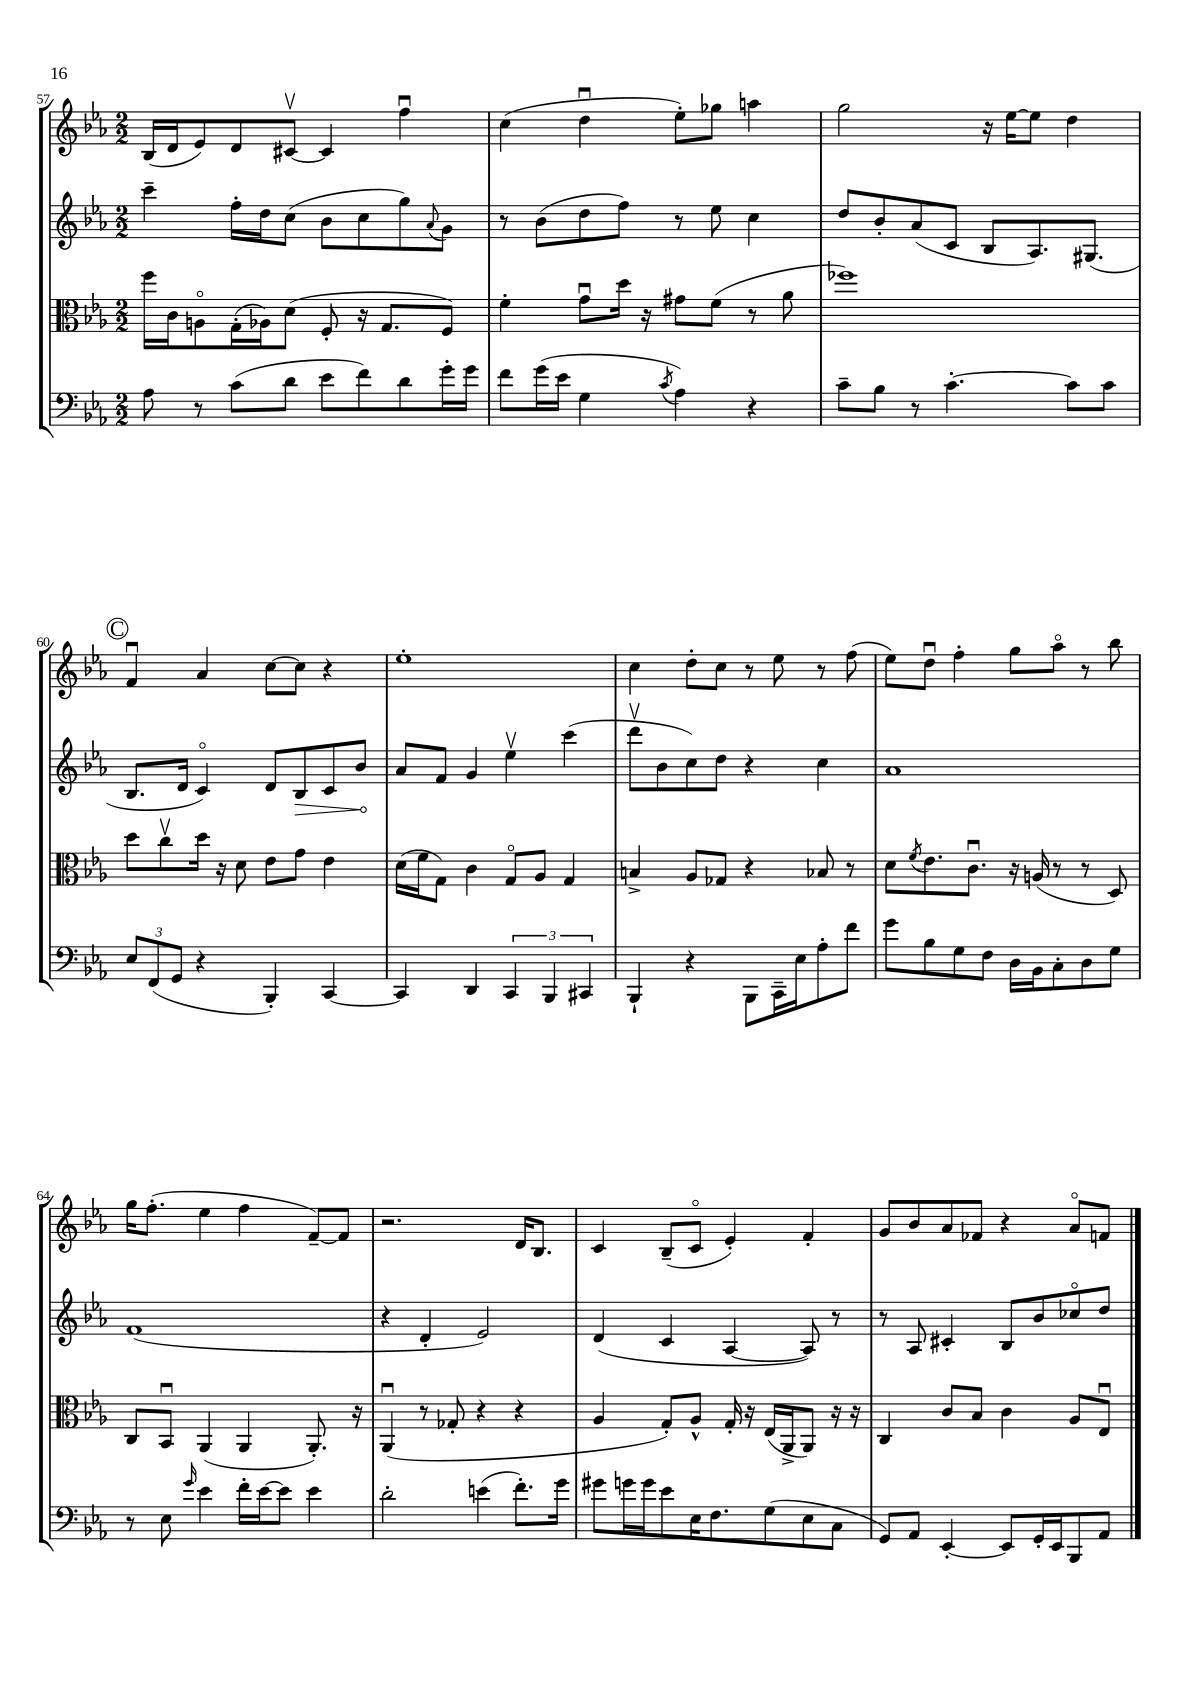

**kern	**kern	**kern	**dynam	**kern
*part4	*part3	*part2	*part2	*part1
*staff4	*staff3	*staff2	*staff2	*staff1
*clefF4	*clefC3	*clefG2	*	*clefG2
*k[b-e-a-]	*k[b-e-a-]	*k[b-e-a-]	*	*k[b-e-a-]
*M2/2	*M2/2	*M2/2	*	*M2/2
=57	=57	=57	=57	=57
8A-\	16ff\LL	4ccc~\	.	(16B-/LL
.	16c\J	.	.	16d/J
8r	8An\	.	.	8e-/)
(8c\L	(16G'\L	16ff'\LL	.	8d/
.	16A-X\J)	16dd\J	.	.
8d\J	(8d\J	(8cc\J	.	[8c#Xv/J
8e-\L	8F'/	8b-\L	.	4c#/]
8f\)	16r	8cc\	.	.
.	8.G/L	.	.	.
8d\	.	8gg\)	.	4ffu\
.	.	8qqa-/	.	.
16g'\L	8F/J)	8g\J	.	.
16g\JJ	.	.	.	.
=58	=58	=58	=58	=58
8f\L	4f'\	8r	.	(4cc\
(16g\L	.	(8b-\L	.	.
16e-\JJ	.	.	.	.
4G\	8gu\L	8dd\	.	4ddu\
.	16dd\Jk	8ff\J)	.	.
.	16r	.	.	.
8qc/	.	.	.	.
4A-\)	8g#X\L	8r	.	8ee-'\L)
.	(8f\J	8ee-\	.	8gg-X\J
4r	8r	4cc\	.	4aan\
.	8a-\	.	.	.
=59	=59	=59	=59	=59
8c~\L	1ff-X)	8dd/L	.	2gg\
8B-\J	.	8b-'/	.	.
8r	.	(8a-/	.	.
[4.c'\	.	8c/J	.	.
.	.	8B-/L	.	16r
.	.	.	.	[16ee-\KL
.	.	8.A-/)	.	8ee-\J]
8c\L]	.	.	.	4dd\
.	.	(8.G#X/J	.	.
8c\J	.	.	.	.
!!LO:LB:g=z
!!LO:REH:place=s1:t=C
=60	=60	=60	=60	=60
12E-/L	8dd\L	8.B-/L	.	4fu/
(12FF/	.	.	.	.
.	8ccv\	.	.	.
12GG/J	.	.	.	.
.	.	16d/Jk	.	.
4r	16dd\Jk	4c/)	.	4a-/
.	16r	.	.	.
.	8d\	.	.	.
4BBB-'/)	8e-\L	8d/L	.	[8cc\L
!	!	!	!LO:HP:b	!
.	8g\J	8B-/	>	8cc\J]
[4CC/	4e-\	8c/	.	4r
.	.	8b-/J	.	.
.	.	.	]	.
=61	=61	=61	=61	=61
4CC/]	(16d\LL	8a-/L	.	1ee-'
.	16f\J	.	.	.
.	8G\J)	8f/J	.	.
4DD/	4c\	4g/	.	.
6CC/	8G/L	4ee-v\	.	.
.	8A-/J	.	.	.
6BBB-/	.	.	.	.
.	4G/	(4ccc\	.	.
6CC#X/	.	.	.	.
=62	=62	=62	=62	=62
4BBB-`/	4Bn^/	8dddv\L	.	4cc\
.	.	8b-\	.	.
4r	8A-/L	8cc\)	.	8dd'\L
.	8G-X/J	8dd\J	.	8cc\J
8BBB-\L	4r	4r	.	8r
16CC~\L	.	.	.	8ee-\
16E-\J	.	.	.	.
8A-'\	8B-X/	4cc\	.	8r
8f\J	8r	.	.	(8ff\
=63	=63	=63	=63	=63
8g\L	8d\L	1a-	.	8ee-\L)
.	8qf/	.	.	.
8B-\	8.e-\	.	.	8ddu\J
8G\	.	.	.	4ff'\
.	8.cu\J	.	.	.
8F\J	.	.	.	.
16D\LL	16r	.	.	8gg\L
16BB-\J	(16An/	.	.	.
8C'\	8r	.	.	8aa-\J
8D\	8r	.	.	8r
8G\J	8D/)	.	.	8bb-\
!!LO:LB:g=z
=64	=64	=64	=64	=64
8r	8C/L	(1f	.	16gg\KL
.	.	.	.	(8.ff'\J
8E-\	8BB-u/J	.	.	.
16qqg/	.	.	.	.
4e-\	(4AA-/	.	.	4ee-\
16f'\LL	4AA-/	.	.	4ff\
[16e-\J	.	.	.	.
8e-\J]	.	.	.	.
4e-\	8.AA-'/)	.	.	[8f~/L)
.	.	.	.	8f/J]
.	16r	.	.	.
=65	=65	=65	=65	=65
2d'\	(4AA-u/	4r	.	2.r
.	8r	4d'/	.	.
.	8G-X'/	.	.	.
(4en\	4r	2e-/)	.	.
8.f'\L)	4r	.	.	16d/KL
.	.	.	.	8.B-/J
16g\Jk	.	.	.	.
=66	=66	=66	=66	=66
8g#X\L	4A-/	(4d/	.	4c/
16gn\L	.	.	.	.
16g\J	.	.	.	.
8e-\	8G'/L)	4c/	.	(8B-~/L
16E-\K	8A-^^/J	.	.	8c/J
8.F\	.	.	.	.
.	16G'/	[4A-/	.	4e-'/)
.	16r	.	.	.
(8G\	(16E-/LL	.	.	.
.	16AA-^/J	.	.	.
8E-\	8AA-/J)	8A-/])	.	4f'/
8C\J	16r	8r	.	.
.	16r	.	.	.
=67	=67	=67	=67	=67
8GG/L)	4C/	8r	.	8g/L
8AA-/J	.	8A-/	.	8b-/
[4EE-'/	8c/L	4c#X'/	.	8a-/
.	8B-/J	.	.	8f-X/J
8EE-/L]	4c\	8B-/L	.	4r
16GG'/L	.	8b-/	.	.
16EE-/J	.	.	.	.
8BBB-/	8A-/L	8cc-X/	.	8a-/L
8AA-/J	8E-u/J	8dd/J	.	8fn/J
==	==	==	==	==
*-	*-	*-	*-	*-
